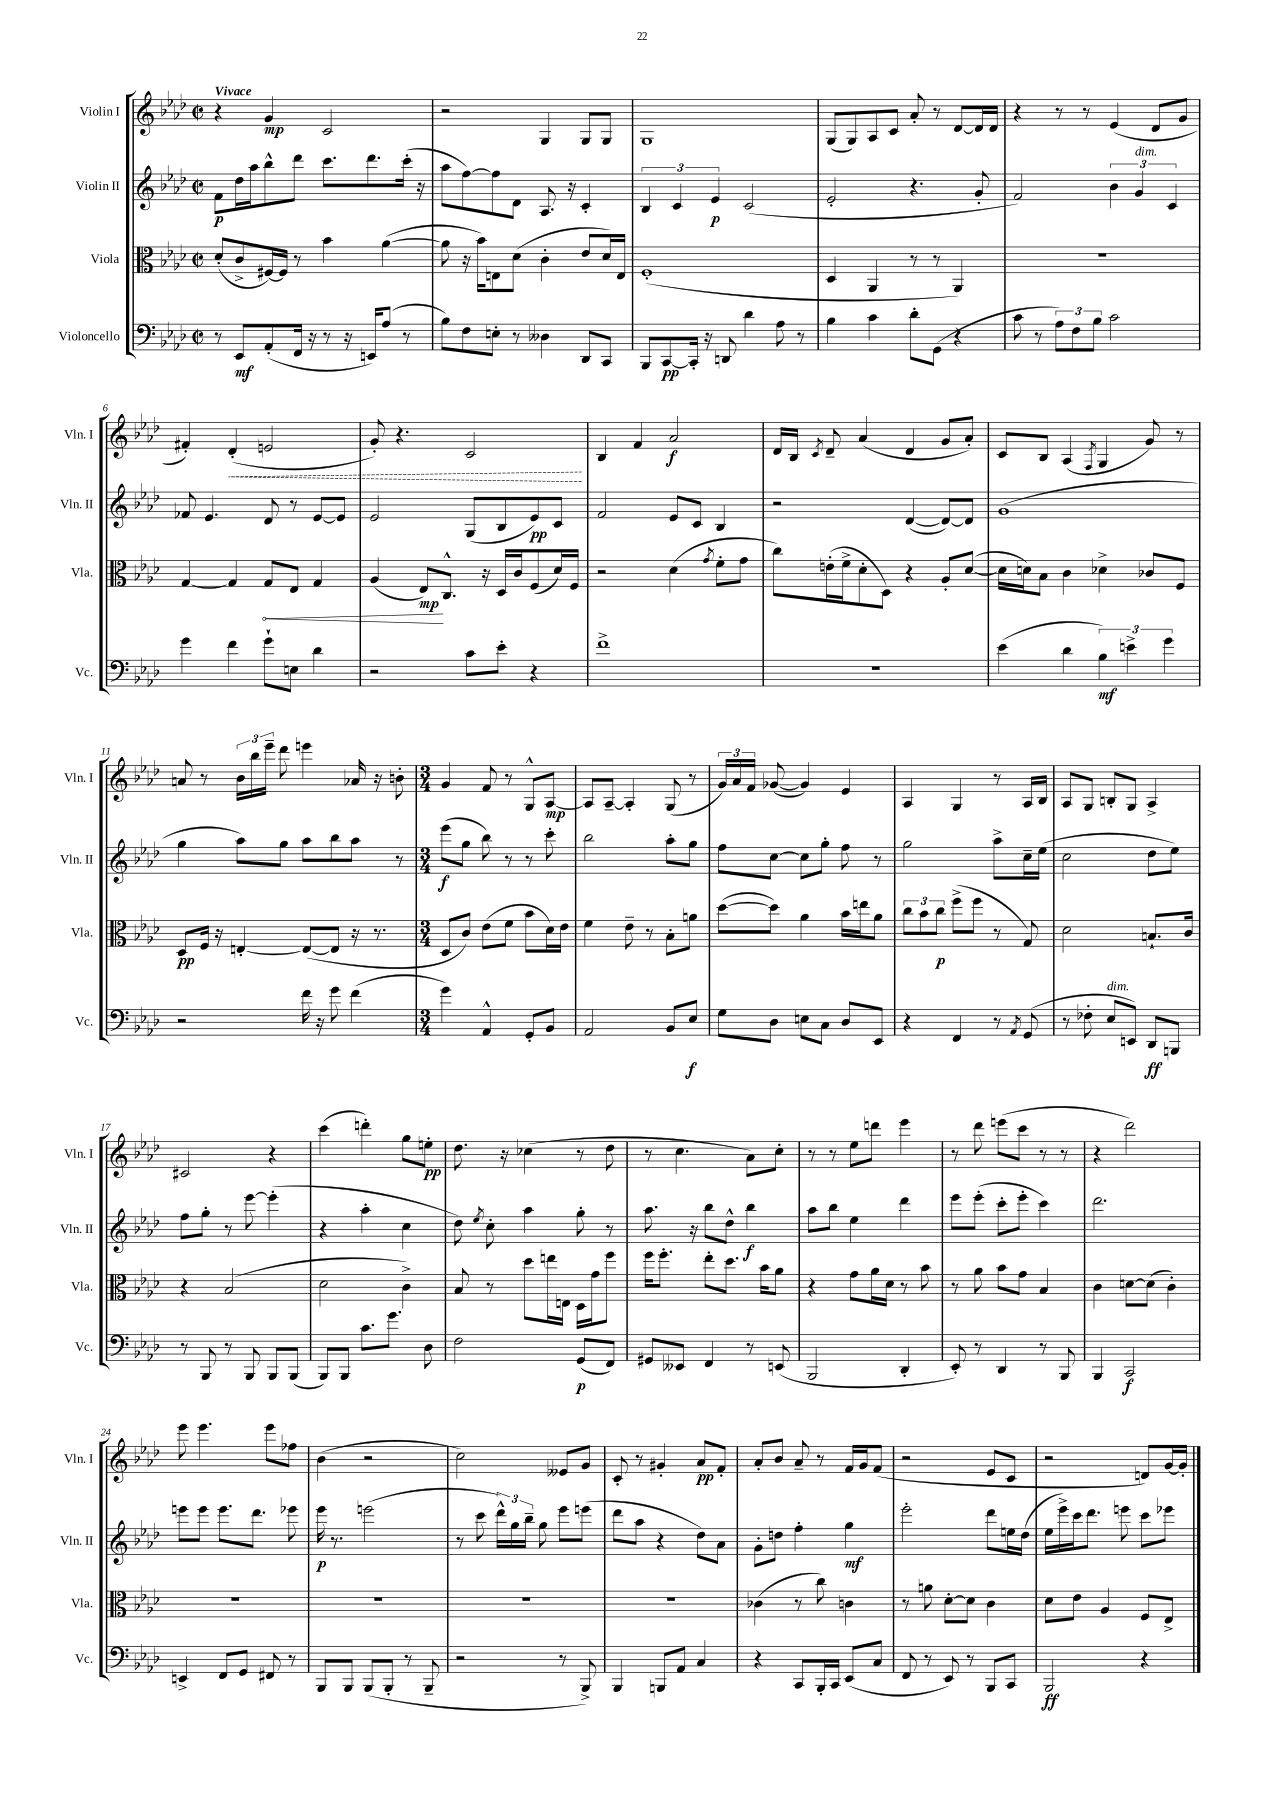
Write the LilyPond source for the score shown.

<<
\new StaffGroup <<
\new Staff = "s0" \with { instrumentName = "Violin I" shortInstrumentName = "Vln. I" } {
    \clef treble \key aes \major \defaultTimeSignature \time 2/2 \tempo "Vivace"
    \autoBeamOff r4 g'4\mp c'2 |
    r2 g4 g8[ g8] |
    g1 |
    g8[( g8) aes8 c'8] aes'8-. r8 des'8[~ des'16 des'16] |
    r4 r8 r8 ees'4( des'8[ g'8] |
    fis'4-.) \once \override Hairpin.style = #'dashed-line des'4-.\<( e'2 |
    g'8-.) r4. c'2\! |
    bes4 f'4 aes'2\f |
    des'16[ bes16] \acciaccatura { c'8 } des'8-- aes'4( des'4 g'8[ aes'8]-.) |
    c'8[ bes8] aes4( \acciaccatura { f8 } g4 g'8) r8 |
    a'8 r8 \tuplet 3/2 { bes'16[ bes''16 ees'''16]-- } des'''8 e'''4 aes'16 r16 b'8-. |
    \numericTimeSignature \time 3/4 g'4 f'8 r8 g8[-^ aes8]~\mp |
    aes8[ aes8]~-- aes4-. g8( r8 |
    \tuplet 3/2 { g'16[) aes'16 f'16] } ges'8~( ges'4) ees'4 |
    aes4 g4 r8 aes16[ bes16] |
    aes8[ g8] b8[-. g8] aes4-> |
    cis'2 r4 |
    c'''4( d'''4-.) g''8[ e''8]-.\pp |
    des''8. r16 ces''4( r8 des''8 |
    r8 c''4. aes'8[) c''8]-. |
    r8 r8 ees''8[ d'''8] ees'''4 |
    r8 des'''8 e'''8[( c'''8] r8 r8 |
    r4 des'''2) |
    ees'''8 ees'''4. ees'''8[ fes''8] |
    bes'4( r2 |
    c''2) eeses'8[ g'8] |
    c'8-. r8 gis'4-. aes'8[\pp f'8]-. |
    aes'8[-. bes'8] aes'8-- r8 f'16[ g'16 f'8]( |
    r2 ees'8[ c'8] |
    r2 d'8[) g'16~ g'16]-. \bar "|." |
}
\new Staff = "s1" \with { instrumentName = "Violin II" shortInstrumentName = "Vln. II" } {
    \clef treble \key aes \major \defaultTimeSignature \time 2/2
    \autoBeamOff f'8[\p des''16 aes''16 bes''8-^ des'''8] c'''8.[ des'''8. c'''16]-.( r16 |
    aes''8[ f''8~) f''8 des'8] aes8. r16 c'4-. |
    \tuplet 3/2 { bes4 c'4 ees'4\p } c'2( |
    ees'2-. r4. g'8-. |
    f'2) \tuplet 3/2 { bes'4 g'4^\markup { \italic "dim." } c'4 } |
    fes'8 ees'4. des'8 r8 ees'8[~ ees'8] |
    ees'2 g8[( bes8 ees'8\pp) c'8] |
    f'2 ees'8[ c'8] bes4 |
    r2 des'4~( des'8[~) des'8] |
    g'1( |
    g''4 aes''8[) g''8] aes''8[ bes''8 aes''8] r8 |
    \numericTimeSignature \time 3/4 ees'''8[\f( g''8] bes''8) r8 r8 c'''8-. |
    bes''2 aes''8[-. g''8] |
    f''8[ c''8]~ c''8[ g''8]-. f''8 r8 |
    g''2 aes''8[-> c''16-- ees''16]( |
    c''2 des''8[ ees''8]) |
    f''8[ g''8]-. r8 ees'''8~ ees'''4-.( |
    r4 aes''4-. c''4 |
    des''8) \acciaccatura { ees''8 } c''8-. aes''4 g''8-. r8 |
    aes''8. r16 bes''8[ des''8]-^ bes''4\f |
    aes''8[ bes''8] ees''4 des'''4 |
    ees'''8[ ees'''8]-.( c'''8[-. ees'''8]-. c'''4) |
    des'''2. |
    e'''8[ e'''8] e'''8.[ des'''8.] ees'''8 |
    ees'''16\p r8. e'''2( |
    r8 c'''8 \tuplet 3/2 { des'''16[-^) g''16 bes''16]-- } g''8 ees'''8[ e'''8]( |
    des'''8[ aes''8] r4 des''8[) aes'8] |
    g'8[-. d''8] f''4-. g''4\mf |
    ees'''2-. des'''8[ e''16 des''16]( |
    ees''16[ ees'''16->) c'''16 des'''8.] e'''8 c'''8[ ees'''8] \bar "|." |
}
\new Staff = "s2" \with { instrumentName = "Viola" shortInstrumentName = "Vla." } {
    \clef alto \key aes \major \defaultTimeSignature \time 2/2
    \autoBeamOff des'8[-.( c'8-> fis16~) fis16] r8 bes'4 aes'4~( |
    aes'8 r16 bes'16[) e8 des'8]( c'4-. ees'8[ des'16) e16] |
    f1-.( |
    des4 aes,4 r8 r8 aes,4) |
    R1 |
    g4~ g4 \once \override Hairpin.circled-tip = ##t g8[\< ees8] g4 |
    aes4( ees8[\mp\!) c8.]-^ r16 des16[ c'16 f8( des'16) f16] |
    r2 des'4( \acciaccatura { g'8 } f'8[-. g'8] |
    c''8[) e'16-.( f'16-> des'8-. des8]) r4 aes8[-. des'8]~( |
    des'16[ d'16) bes8] c'4 des'4-> ces'8[ f8] |
    des8[\pp f16] r16 e4~-. e8[~( e8] r16 r8. |
    \numericTimeSignature \time 3/4 des8[ c'8]) ees'8[( f'8] bes'8[ des'16) ees'16] |
    f'4 ees'8-- r8 bes8[-. a'8] |
    des''8[~( des''8]) aes'4 bes'16[ e''16 aes'8] |
    \tuplet 3/2 { c''8[ bes'8 c''8]\p } f''8[->( f''8] r8 g8) |
    des'2 b8.[-! c'16] |
    r4 bes2( |
    des'2 c'4->) |
    bes8 r8 des''8[ e''16 e16] des16[ g'16 f''8] |
    f''16[ f''8.]-. ees''8[-. des''8.] bes'16[ aes'8] |
    r4 g'8[ aes'16 des'16] r8 bes'8 |
    r8 aes'8 bes'8[ g'8] bes4 |
    c'4 d'8[~ d'8]( c'4-.) |
    R2. |
    R2. |
    R2. |
    R2. |
    ces'4( r8 c''8) c'4 |
    r8 a'8 des'8[~-. des'8] c'4 |
    des'8[ ees'8] aes4 f8[ ees8]-> \bar "|." |
}
\new Staff = "s3" \with { instrumentName = "Violoncello" shortInstrumentName = "Vc." } {
    \clef bass \key aes \major \defaultTimeSignature \time 2/2
    \autoBeamOff r8 ees,8[\mf aes,8-.( f,16] r16 r8 r16 e,16[) aes8]( r8 |
    bes8[) f8 e8]-. r8 deses4 des,8[ c,8] |
    bes,,8[ c,8~\pp c,16]-. r16 d,8 des'4 aes8 r8 |
    bes4 c'4 des'8[-. g,8]( r4 |
    c'8 r8 \tuplet 3/2 { aes8[) f8 bes8] } c'2 |
    g'4 f'4 g'8[-! e8] des'4 |
    r2 c'8[ ees'8]-. r4 |
    f'1-> |
    R1 |
    ees'4( des'4 \tuplet 3/2 { bes4\mf) e'4-> g'4 } |
    r2 f'16 r16 g'8 f'4( |
    \numericTimeSignature \time 3/4 g'4) aes,4-^ g,8[-. bes,8] |
    aes,2 bes,8[ ees8]\f |
    g8[ des8] e8[ c8] des8[ ees,8] |
    r4 f,4 r8 \acciaccatura { aes,8 } g,8( |
    r8 fes8-. ees8[^\markup { \italic "dim." } e,8]) des,8[\ff b,,8] |
    r8 bes,,8 r8 bes,,8 bes,,8[ bes,,8]( |
    bes,,8[) bes,,8] c'8.[ g'8.] des8 |
    f2 g,8[\p( f,8]) |
    gis,8[ eeses,8] f,4 r8 e,8( |
    bes,,2 des,4-. |
    ees,8-.) r8 des,4 r8 bes,,8 |
    bes,,4 c,2\f |
    e,4-> f,8[ g,8] fis,8 r8 |
    bes,,8[ bes,,8] bes,,8[( bes,,8]-. r8 bes,,8-- |
    r2 r8 bes,,8->) |
    bes,,4 b,,8[ aes,8] c4 |
    r4 c,8[ bes,,16-. c,16] ees,8[( c8] |
    f,8 r8 ees,8) r8 bes,,8[ c,8] |
    bes,,2\ff r4 \bar "|." |
}
>>
>>
